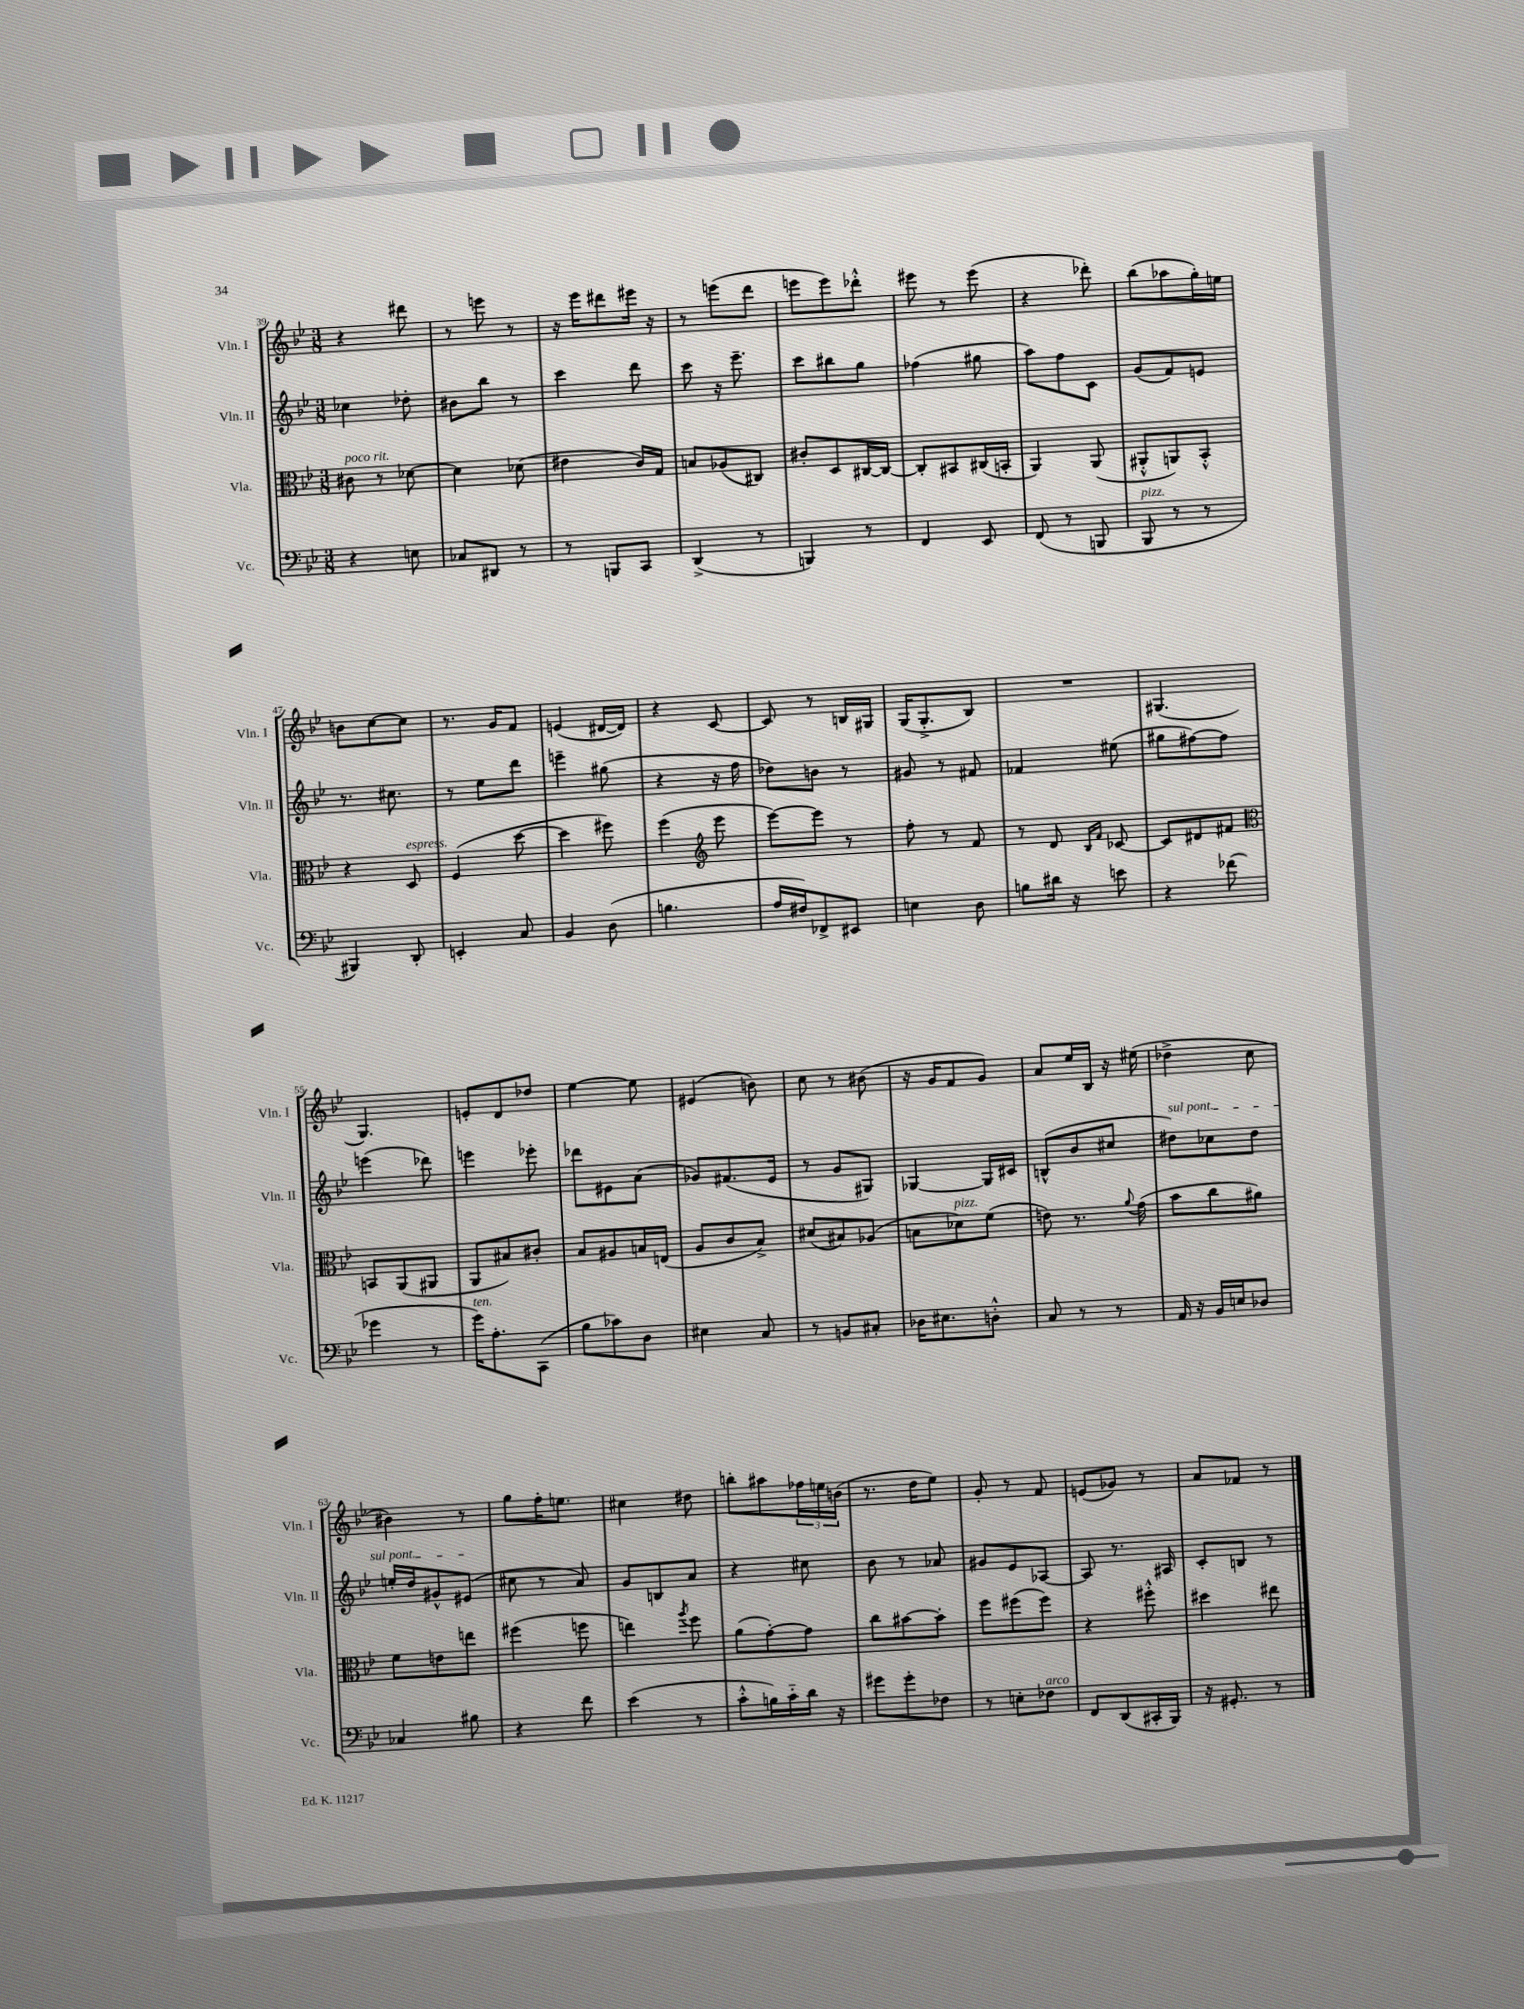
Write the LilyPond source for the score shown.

<<
\new StaffGroup <<
\new Staff = "s0" \with { instrumentName = "Vln. I" shortInstrumentName = "Vln. I" } {
    \clef treble \key bes \major \numericTimeSignature \time 3/8
    r4 dis'''8 |
    r8 e'''8 r8 |
    r16 ees'''16 dis'''8 eis'''16 r16 |
    r8 e'''8( d'''8 |
    e'''8 e'''8) des'''8-.-^ |
    eis'''8 r8 eis'''8( |
    r4 des'''8-.) |
    bes''8( aes''8 g''16-.) e''16 |
    b'8 c''8~ c''8 |
    r8. g'16 f'8 |
    e'4( dis'16~ dis'16) |
    r4 c'8~ |
    c'8 r8 b16 gis16 |
    g16( g8.-.-> bes8) |
    R4. |
    gis4.( |
    g4.) |
    e'8-. d'8 des''8 |
    ees''4~ ees''8 |
    eis'4( b'8) |
    c''8 r8 bis'8( |
    r16 g'16 f'8 g'8) |
    a'8 ees''16 bes16 r16 eis''16( |
    des''4-> c''8 |
    bis'4) r8 |
    g''8 f''16-. e''8. |
    cis''4 dis''8 |
    b''8-. ais''8 \tuplet 3/2 { fes''16 e''16 b'16( } |
    r8. d''16 ees''8) |
    g'8-. r8 f'8 |
    e'8( ges'8) r8 |
    a'8 fes'8 r8 \bar "|." |
}
\new Staff = "s1" \with { instrumentName = "Vln. II" shortInstrumentName = "Vln. II" } {
    \clef treble \key bes \major \numericTimeSignature \time 3/8
    ces''4 des''8-. |
    bis'8 bes''8 r8 |
    c'''4 d'''8 |
    c'''8 r16 ees'''8.-- |
    c'''8 bis''8 g''8 |
    fes''4( gis''8 |
    a''8) f''8 c'8 |
    g'8( f'8) e'8 |
    r8. cis''8. |
    r8 ees''8 d'''8 |
    e'''4-- gis''8( |
    r4 r16 f''16 |
    des''8) b'8 r8 |
    gis'8 r8 fis'8 |
    fes'4 eis''8( |
    gis''8 fis''8~) fis''8 |
    e'''4( des'''8) |
    e'''4 ees'''8-. |
    des'''8 eis'8 a'8( |
    ges'8) fis'8.( ees'16 |
    r8 g'8 gis8) |
    ges4~ ges16 cis'16 |
    b8-^( bes'8 cis''8 |
    \once \override TextSpanner.bound-details.left.text = \markup { \italic "sul pont." } dis''8\startTextSpan) ces''8 dis''8 |
    e''16-. d''16 gis'8-^ eis'8\stopTextSpan( |
    cis''8 r8 a'8) |
    g'8 b8 a'8 |
    r4 cis''8 |
    bes'8 r8 aes'8 |
    gis'8 ees'8 aes8~ |
    aes8 r8. ais16 |
    c'8-. b8 r8 \bar "|." |
}
\new Staff = "s2" \with { instrumentName = "Vla." shortInstrumentName = "Vla." } {
    \clef alto \key bes \major \numericTimeSignature \time 3/8
    cis'8^\markup { \italic "poco rit." } r8 des'8~ |
    des'4 des'8( |
    eis'4 c'16) g16 |
    b8 aes8( cis8) |
    cis'8-. d8 cis16~ cis16~ |
    cis8-. bis,8 cis16( b,16-. |
    a,4) a,8( |
    ais,8-.-^ a,8) bes,8-.-^ |
    r4 d8^\markup { \italic "espress." } |
    f4( d''8~ |
    d''4 fis''8) |
    f''4( \clef treble ees'''8 |
    ees'''8~) ees'''8 r8 |
    f''8-. r8 f'8 |
    r8 d'8 \grace { bes16 f'16 } ces'8~ |
    ces'8 dis'8 fis'8 |
    \clef alto b,8 a,8( ais,8 |
    a,8 bis8) cis'8-. |
    bes8 ais8 b16 e16( |
    a8 c'8 bes8->) |
    dis'8( bis8) aes8( |
    b8 des'8^\markup { \italic "pizz." }) f'8( |
    e'8) r8. \appoggiatura { a'8 } g'16( |
    bes'8 c''8 ais'8) |
    f'8 e'8 e''8 |
    fis''4( f''8 |
    e''4) \acciaccatura { a''8 } f''8 |
    a'8( g'8~-.) g'8 |
    c''8 bis'8~ bis'8-. |
    f''8 fis''8( fis''8) |
    r4 fis''8-.-^ |
    dis''4 eis''8 \bar "|." |
}
\new Staff = "s3" \with { instrumentName = "Vc." shortInstrumentName = "Vc." } {
    \clef bass \key bes \major \numericTimeSignature \time 3/8
    r4 e8 |
    ces8 dis,8 r8 |
    r8 b,,8 c,8 |
    d,4->( r8 |
    b,,4) r8 |
    f,4 ees,8 |
    f,8( r8 b,,8 |
    bes,,8^\markup { \italic "pizz." } r8 r8 |
    bis,,4) d,8-. |
    e,4-. c8 |
    bes,4 d8( |
    b4. |
    a16 fis16) fes,8-> eis,8 |
    e4 d8 |
    b8 dis'16 r16 e'8 |
    r4 fes'8( |
    ges'4 r8 |
    g'16^\markup { \italic "ten." }) a8.-. c,8( |
    bes8 ces'8) d8 |
    eis4 c8 |
    r8 b,8 cis8-. |
    des16 eis8. d8-.-^ |
    c8 r8 r8 |
    a,16 r16 bes,16 e16 des8 |
    ces4 bis8 |
    r4 f'8 |
    ees'4( r8 |
    c'8-.-^ b16) c'16-_ d'16 r16 |
    gis'8 gis'8-. fes8 |
    r8 e8-. fes8^\markup { \italic "arco" } |
    f,8 d,8( cis,16-. bes,,16) |
    r16 gis,8.-. r8 \bar "|." |
}
>>
>>
\layout { \context { \Score currentBarNumber = #39 } }
